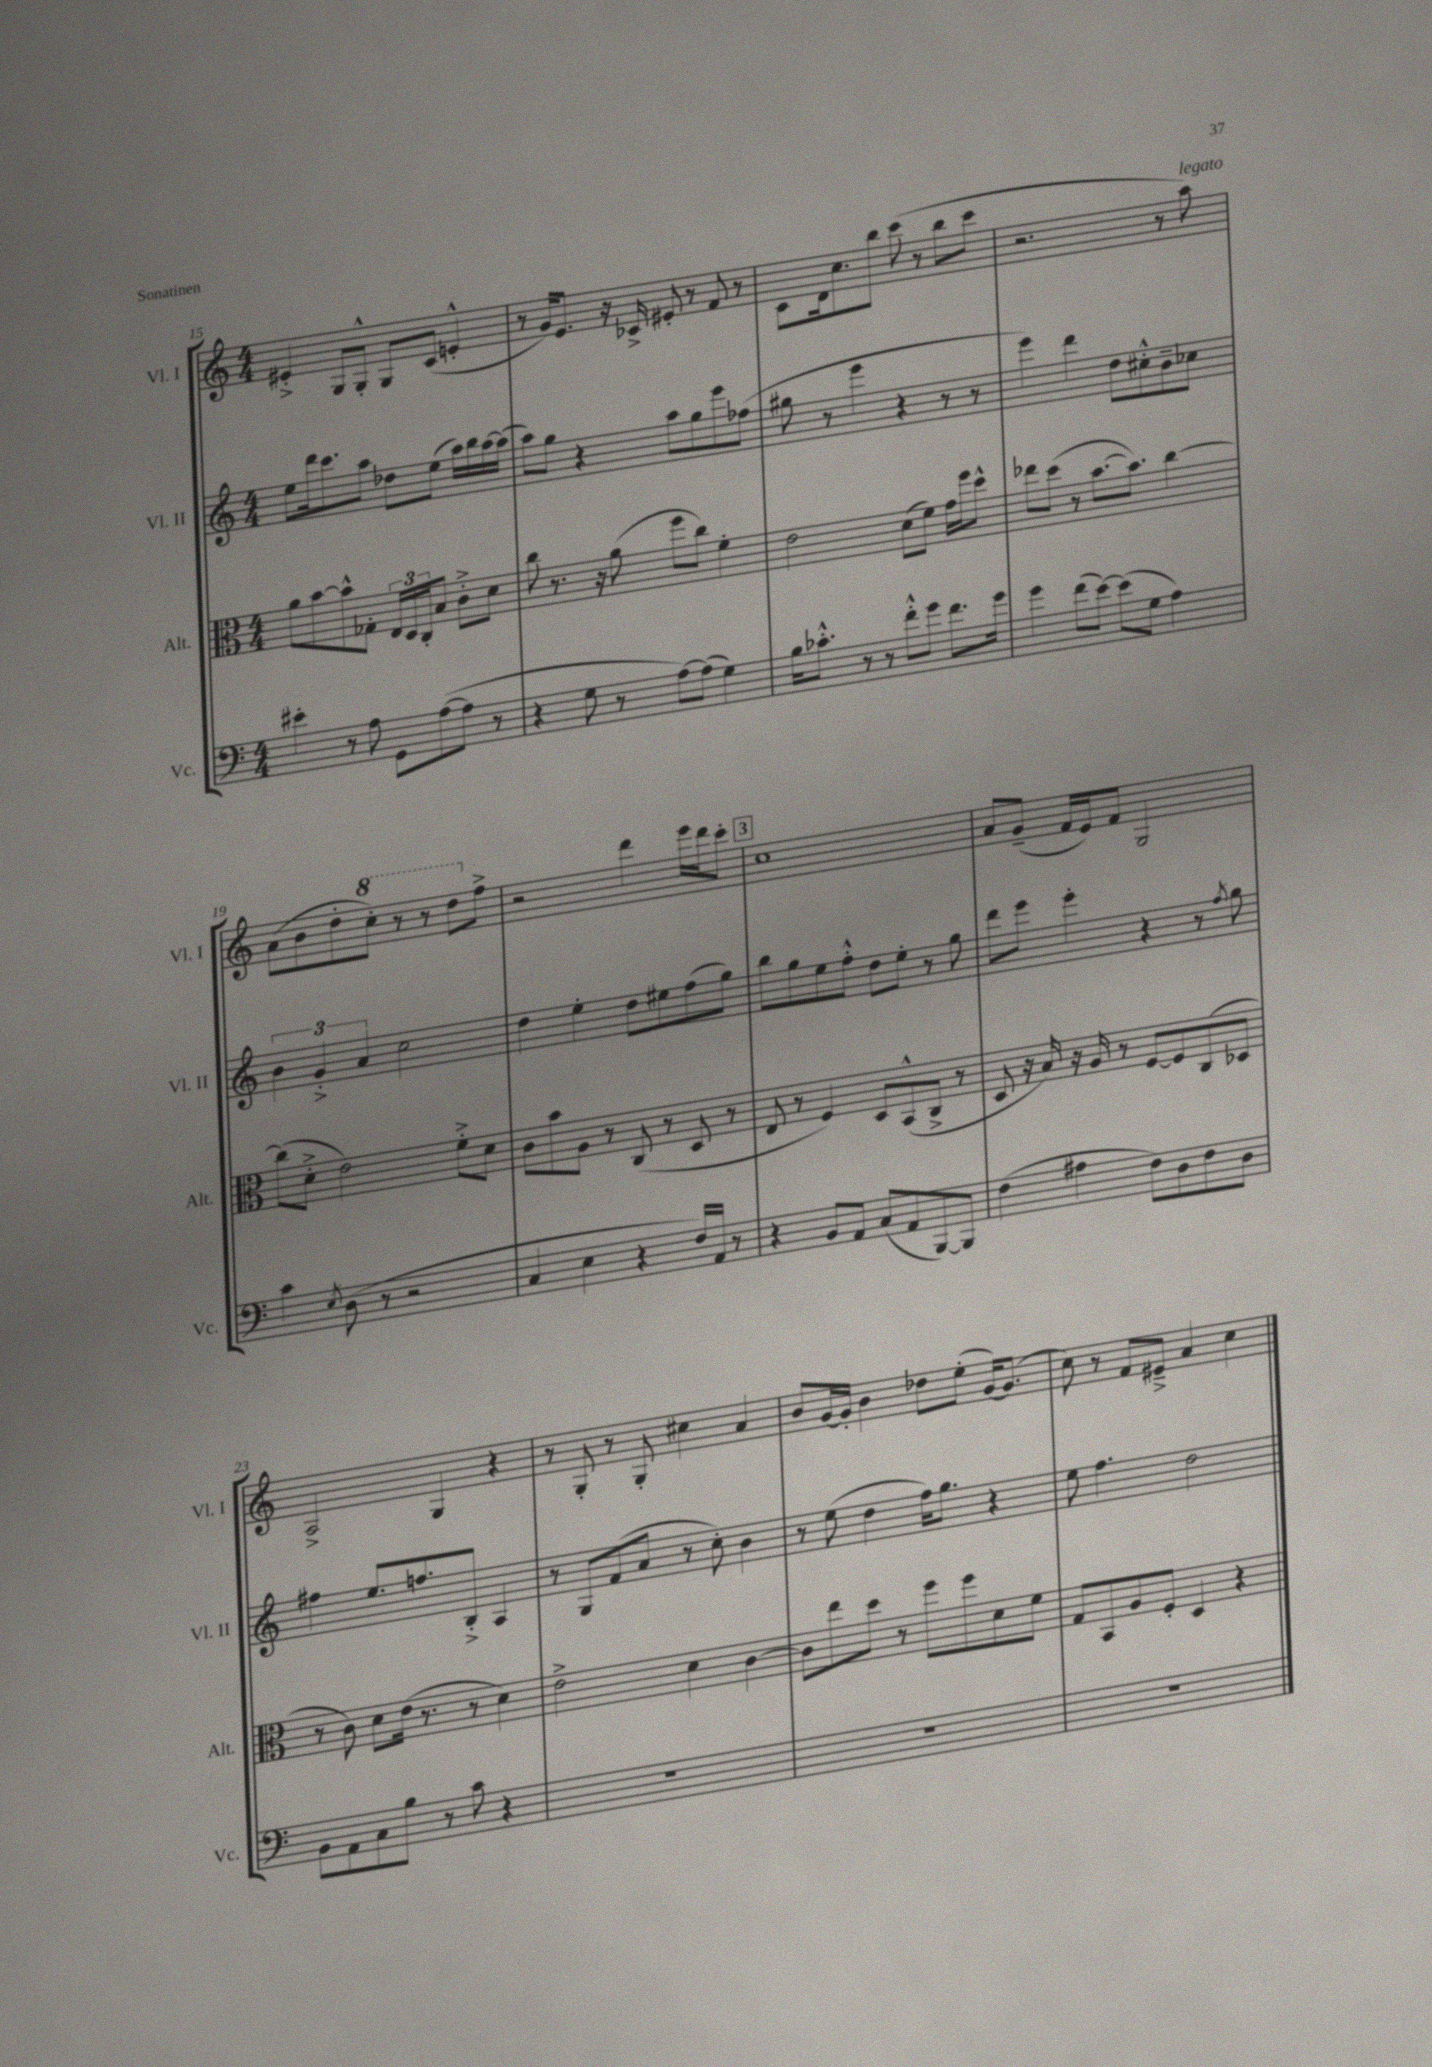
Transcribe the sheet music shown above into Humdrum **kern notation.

**kern	**kern	**kern	**kern
*staff4	*staff3	*staff2	*staff1
*clefF4	*clefC3	*clefG2	*clefG2
*k[]	*k[]	*k[]	*k[]
*M4/4	*M4/4	*M4/4	*M4/4
4e#'	8a	8ee	4e#'^
.	[8b	16ddd	.
.	.	8.ccc	.
8r	8b^^]	.	8G
8A	8G-'	8aa	8G'^^
8GG	24E	8dd-	8G
.	24D	.	.
.	24C'	.	.
([8A	8B	(8ee	(8c
8A]	8c'^	16aa)	4e'^^
.	.	16bb	.
8r	8d	[16aa	.
.	.	(16aa]	.
=	=	=	=
4r	8cc	8aa)	8r
.	8.r	8gg	16g)
.	.	.	8.e
8G	.	4r	.
.	16r	.	.
8r	(8a	.	16r
.	.	.	16c-^
[8A)	8ff	8aa	8e#'
(8A]	8cc)	8gg	8r
4G)	4f'	8eee	8f
.	.	(8ff-	8r
=	=	=	=
16B	2e	8gg#	8c
8.c-'^^	.	.	.
.	.	8r	16d
.	.	.	8.cc
8r	.	4eee	.
8r	.	.	8bb
8f'^^	(8d	4r	(8ccc
8g	8f)	.	8r
8.f	16g	8r	8bb
.	16ff	.	.
.	8dd^^	8r	8ccc
16g	.	.	.
=	=	=	=
4g	8ee-	4eee)	2.r
.	(8dd	.	.
(8f	8r	4ddd	.
[8e)	[8.b	.	.
(8e]	.	8dd	.
.	8.b])	.	.
8G	.	8cc#'^^	.
4A)	[4cc	8b~	8r
.	.	8cc-	8aa)
=	=	=	=
4c	(8cc]	6b	(8a
.	8d'^	.	8b
.	.	6g'^	.
8qE	.	.	.
(8D	2e)	.	8dd'
.	.	6a	.
8r	.	.	8ccc')
2r	.	2cc	8r
.	.	.	8r
.	8f'^	.	8ddd
.	8d	.	8ff^
=	=	=	=
4C	8c	4dd	2r
.	8b	.	.
4E	8A	4ee'	.
.	8r	.	.
4r	(8C	8dd	4ddd
.	8r	8ee#	.
16F)	8D	(8ff	16eee
16AA	.	.	16ddd
8r	8r	8gg)	8ccc'
=	=	=	=
4r	8E	8bb	1cc
.	8r	8gg	.
8BB	4F)	8ee	.
8AA	.	8ff'^^	.
(8C	8D	8dd	.
8AA	(8BB^^	8ee'	.
[8BBB)	8C^	8r	.
8BBB]	8r	8gg	.
=	=	=	=
(4F	8D	8ddd	8a
.	16r	8eee	(8g~
.	16B)	.	.
4A#	16r	4eee'	16f
.	16A	.	16e)
.	8r	.	8f
8F)	[8F	4r	2G
8D	8F]	.	.
8F	(8C	8r	.
.	.	8qff	.
8D	8D-	8gg	.
=	=	=	=
8BB	8r	4ff#	2A^
8AA	8c)	.	.
8C	8d	8.ee	.
8B	(16e	.	.
.	8.r	8.ff	.
8r	.	.	4G
8c	8r	8B'^	.
4r	4d)	4A	4r
=	=	=	=
1r	2e^	8r	8r
.	.	8G	8G'
.	.	(8f	8r
.	.	8a	8G'
.	4d	8r	4cc#
.	.	8cc')	.
.	[4c	4b	4a
=	=	=	=
1r	8c]	8r	8b
.	8ee	(8ee	[16g
.	.	.	16g']
.	8dd	4dd	4b
.	8r	.	.
.	8ff	16ff)	8dd-
.	.	8.gg	.
.	8ff	.	(8ee'
.	8d	4r	[16g)
.	.	.	(8.g]
.	8f	.	.
=	=	=	=
1r	8G	8ee	8cc)
.	8BB	4.ff	8r
.	8A	.	8f
.	8F'	.	8e#~^
.	4D	2dd	4a
.	4r	.	4cc
==	==	==	==
*-	*-	*-	*-
